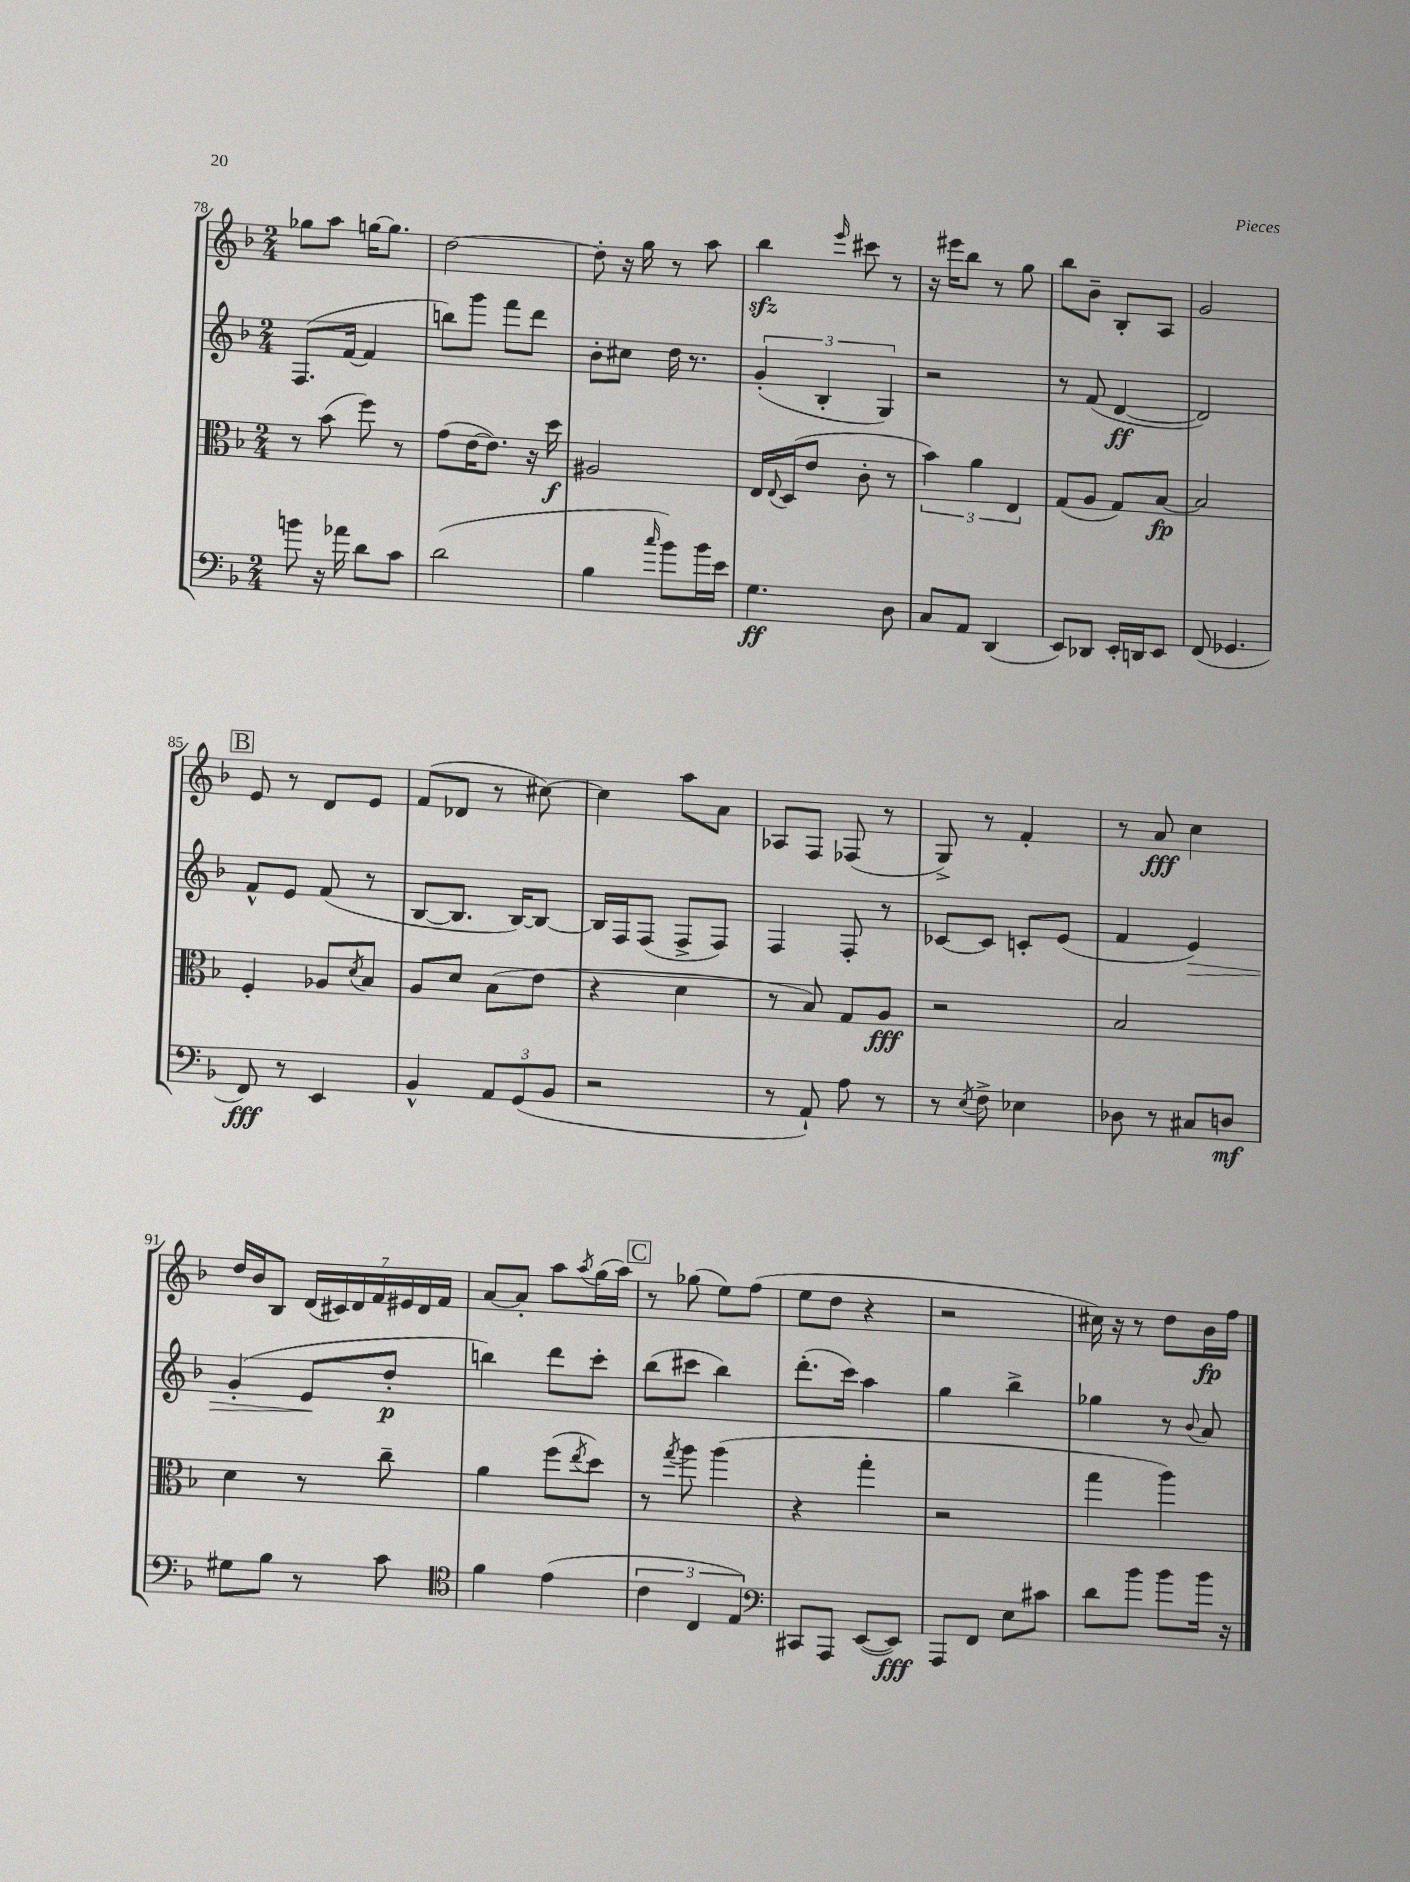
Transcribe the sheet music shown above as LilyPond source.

<<
\new StaffGroup <<
\new Staff = "s0" {
    \clef treble \key f \major \numericTimeSignature \time 2/4
    ges''8 a''8 g''16~ g''8. |
    d''2~ |
    d''8-. r16 g''16 r8 a''8 |
    bes''4\sfz \grace { e'''16 } cis'''8 r8 |
    r16 eis'''16 bes''8 r8 g''8 |
    bes''8 bes'8-- bes8-. a8 |
    g'2 |
    \mark \markup { \box "B" } e'8 r8 d'8 e'8 |
    f'8( des'8 r8 cis''8~) |
    cis''4 a''8 a'8 |
    aes8 f8 fes8( r8 |
    g8->) r8 f'4-. |
    r8 a'8\fff c''4 |
    d''16 bes'16 bes8 \tuplet 7/4 { d'16( cis'16) d'16 f'16 eis'16 d'16 f'16 } |
    a'8~ a'8-. a''8 \acciaccatura { a''8 } g''16( a''16) |
    \mark \markup { \box "C" } r8 ges''8( e''8) f''8( |
    e''8 d''8 r4 |
    r2 |
    cis''16) r16 r8 d''8 bes'16\fp f''16 \bar "|." |
}
\new Staff = "s1" {
    \clef treble \key f \major \numericTimeSignature \time 2/4
    f8.( f'16~ f'4 |
    b''8) g'''8 f'''8 d'''8 |
    bes'8-. cis''8 d''16 r8. |
    \tuplet 3/2 { g'4-.( bes4-. g4) } |
    r2 |
    r8 f'8( d'4~\ff |
    d'2) |
    \mark \markup { \box "B" } f'8-^ e'8 f'8( r8 |
    bes8~ bes8. bes16~) bes8~ |
    bes16 f16 f8( f8-> f8) |
    f4 f8-. r8 |
    ces'8~ ces'8 c'8-. e'8( |
    f'4 e'4\>) |
    g'4-.( e'8\! d''8-.\p |
    b''4) d'''8 c'''8-. |
    \mark \markup { \box "C" } bes''8( cis'''8 bes''4) |
    d'''8.-.( c'''16) a''4 |
    g''4 bes''4-> |
    ges''4 r8 \appoggiatura { bes'8 } a'8 \bar "|." |
}
\new Staff = "s2" {
    \clef alto \key f \major \numericTimeSignature \time 2/4
    r8 bes'8( f''8) r8 |
    g'8( e'16~ e'8.) r16 d''16\f |
    ais2 |
    e16 \appoggiatura { e8 } d16( e'8 c'8-. r8 |
    \tuplet 3/2 { bes'4) a'4 e4 } |
    g8( a8 g8) bes8~\fp |
    bes2 |
    \mark \markup { \box "B" } f4-. aes8 \acciaccatura { d'8 } bes8 |
    a8 d'8 bes8( e'8 |
    r4 d'4 |
    r8 bes8) g8 a8\fff |
    r2 |
    bes2 |
    d'4 r8 c''8-- |
    a'4 f''8( \acciaccatura { e''8 } d''8) |
    \mark \markup { \box "C" } r8 \acciaccatura { g''8 } a''8 a''4( |
    r4 g''4-. |
    r2 |
    g''4 a''4) \bar "|." |
}
\new Staff = "s3" {
    \clef bass \key f \major \numericTimeSignature \time 2/4
    b'8 r16 aes'16 d'8 c'8 |
    d'2( |
    bes4 \grace { c''16 } bes'8) bes'16 e'16 |
    g4.\ff d8 |
    c8 a,8 d,4( |
    e,8) des,8 e,16-. d,16 e,8 |
    f,8( ges,4. |
    \mark \markup { \box "B" } f,8\fff) r8 e,4 |
    bes,4-^ \tuplet 3/2 { a,8 g,8( bes,8 } |
    r2 |
    r8 a,8-!) a8 r8 |
    r8 \acciaccatura { e8 } f8-> ees4 |
    des8 r8 cis8 d8\mf |
    gis8 bes8 r8 c'8 |
    \clef tenor f'4 e'4( |
    \mark \markup { \box "C" } \tuplet 3/2 { c'4 c4 e4) } |
    \clef bass cis,8 a,,8 e,8~( e,8\fff) |
    a,,8 f,8 e8 cis'8 |
    d'8 bes'8 bes'8 bes'16 r16 \bar "|." |
}
>>
>>
\layout { \context { \Score currentBarNumber = #78 } }
